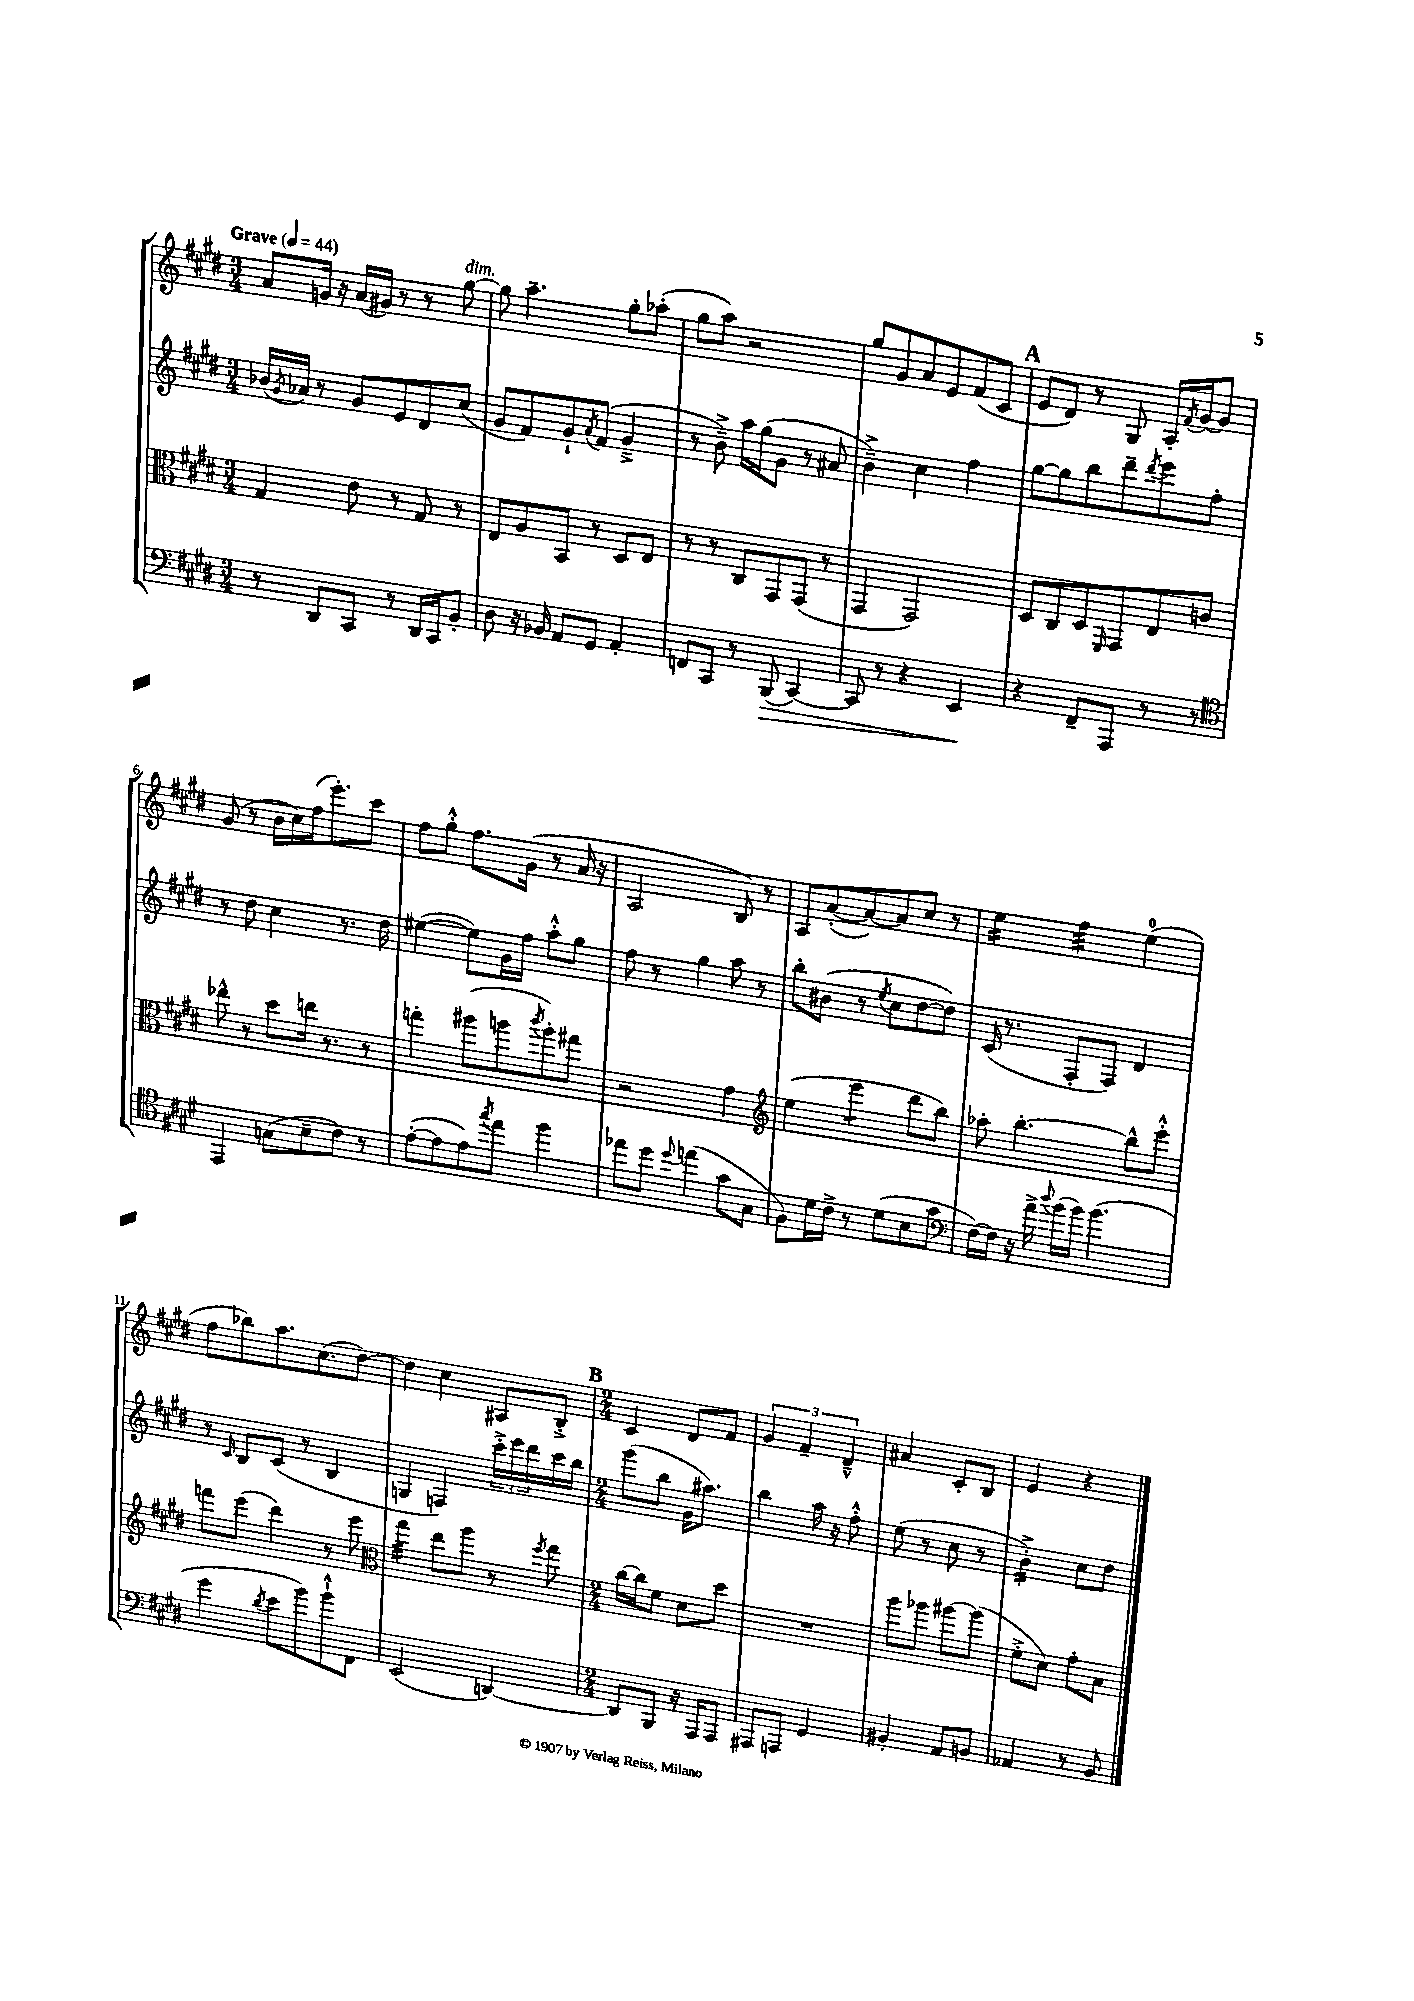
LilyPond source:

<<
\new StaffGroup <<
\new Staff = "s0" {
    \clef treble \key e \major \numericTimeSignature \time 3/4 \tempo "Grave" 4 = 44
    a'8 g'16 r16 a'16( gis'16) r8 r8 gis''8~^\markup { \italic "dim." } |
    gis''8 a''4.-- gis''8-. aes''8-.( |
    gis''8 a''8) r2 |
    gis''8 gis'8 a'8 e'8 fis'8( cis'8 |
    \mark \markup { \bold "A" } e'8 dis'8) r8 gis8 a16-. \acciaccatura { fis'8 } gis'16~ gis'8 |
    gis'8( r8 b'16 cis''16) fis''16( e'''8.-.) cis'''8 |
    fis''8 gis''8-.-^ fis''8. gis'16( r8 a'16 r16 |
    a2 b8) r8 |
    a8 a'8~-.( a'8~) a'8 cis''8 r8 |
    e''4:16 fis''4:32 e''4-0( |
    fis''8 bes''8) a''8. cis''8.( dis''8~) |
    dis''4 cis''4 ais8 b8-.-> |
    \mark \markup { \bold "B" } \numericTimeSignature \time 2/4 cis'4 dis'8 fis'8 |
    \tuplet 3/2 { gis'4 fis'4-- dis'4---^ } |
    ais'4 cis'8-. b8 |
    e'4 r4 \bar "|." |
}
\new Staff = "s1" {
    \clef treble \key e \major \numericTimeSignature \time 3/4
    bes'16( \acciaccatura { gis'8 } aes'16) r8 gis'8 e'8 dis'8 cis''8( |
    gis'8 fis'8) gis'8-! \acciaccatura { a'8 } fis'8( gis'4---> |
    r8 b'8--->) a''16 gis''16( gis'8 r8 ais'8 |
    b'4--->) cis''4 fis''4 |
    \mark \markup { \bold "A" } gis''8~ gis''8 b''8 dis'''8-- \acciaccatura { dis'''8 } e'''8 fis''8-. |
    r8 dis''8 cis''4 r8. dis''16 |
    eis''4~( eis''8) gis'16 fis''16 a''8-.-^ gis''8 |
    fis''8 r8 gis''4 a''8 r8 |
    b''8-. bis'8( r8 \acciaccatura { e''8 } cis''8 dis''8~ dis''8) |
    cis'16( r8. fis8-. fis8) dis'4 |
    r8 \grace { cis'16 } b8 cis'8( r8 b4 |
    g4 f4) \tuplet 3/2 { cis'''16-.-> e'''16 dis'''16 } cis'''16 b''16 |
    \mark \markup { \bold "B" } \numericTimeSignature \time 2/4 gis'''8( b''8 gis'16 ais''8.) |
    b''4 a''16 r16 fis''8-.-^ |
    e''8( r8 cis''8 r8 |
    b'4:16-.->) cis''8 dis''8 \bar "|." |
}
\new Staff = "s2" {
    \clef alto \key e \major \numericTimeSignature \time 3/4
    gis4 e'8 r8 gis8 r8 |
    e8 a8 b,8 r8 dis8 e8 |
    r8 r8 cis8 gis,8 gis,8( r8 |
    gis,4 gis,2) |
    \mark \markup { \bold "A" } dis8 cis8 dis8 \grace { fis,16 } gis,8 e8 c'8 |
    ees''8-^ r8 dis''8 e''16 r8. r8 |
    g''4-. ais''8( a''8 \acciaccatura { cis'''8 } a''8-.) gis''8 |
    r2 gis'4 |
    \clef treble e''4( e'''4:8 dis'''8 b''8) |
    aes''8-. b''4.~-. b''8-^ e'''8-.-^ |
    f'''8 e'''8( dis'''4) r8 e'''8 |
    \clef alto gis''4:32 e''8 a''8 r8 \acciaccatura { fis''8 } gis''8 |
    \mark \markup { \bold "B" } \numericTimeSignature \time 2/4 cis''16~ cis''16 fis'8 dis'8 dis''8 |
    R2 |
    a''8 aes''8 ais''8~ ais''8( |
    fis'8-.-> dis'8) gis'8-. b8 \bar "|." |
}
\new Staff = "s3" {
    \clef bass \key e \major \numericTimeSignature \time 3/4
    r8 dis,8 cis,8 r8 dis,16 cis,16 b,8-. |
    dis8 r16 bes,16 a,8 gis,8 a,4-. |
    f,8 cis,8 r8 b,,8\>( cis,4~) |
    cis,8 r8 r4 e,4\! |
    \mark \markup { \bold "A" } r4 fis,8-- a,,8 r8 r8 |
    \clef tenor e,4 g8( b8-- cis'8) r8 |
    e'8~-.( e'8 e'8) \acciaccatura { gis''8 } e''8 fis''4 |
    ees''8 dis''8 \appoggiatura { dis''8 } e''4( gis'8 gis8 |
    fis8) dis'16 cis'16-> r8 dis'8( b8 gis'8 |
    \clef bass fis16~) fis16 r16 a'16-> \appoggiatura { dis''8 } b'16( b'16) b'4.( |
    gis'4 \acciaccatura { dis'8 } e'8 b'8) b'8-!-^ fis,8 |
    e,2( d,4~) |
    \mark \markup { \bold "B" } \numericTimeSignature \time 2/4 d,8 b,,8 r16 a,,16 a,,8 |
    ais,,8 a,,8 gis,4 |
    bis,4-. a,8 b,8 |
    aes,4 r8 b,8 \bar "|." |
}
>>
>>
